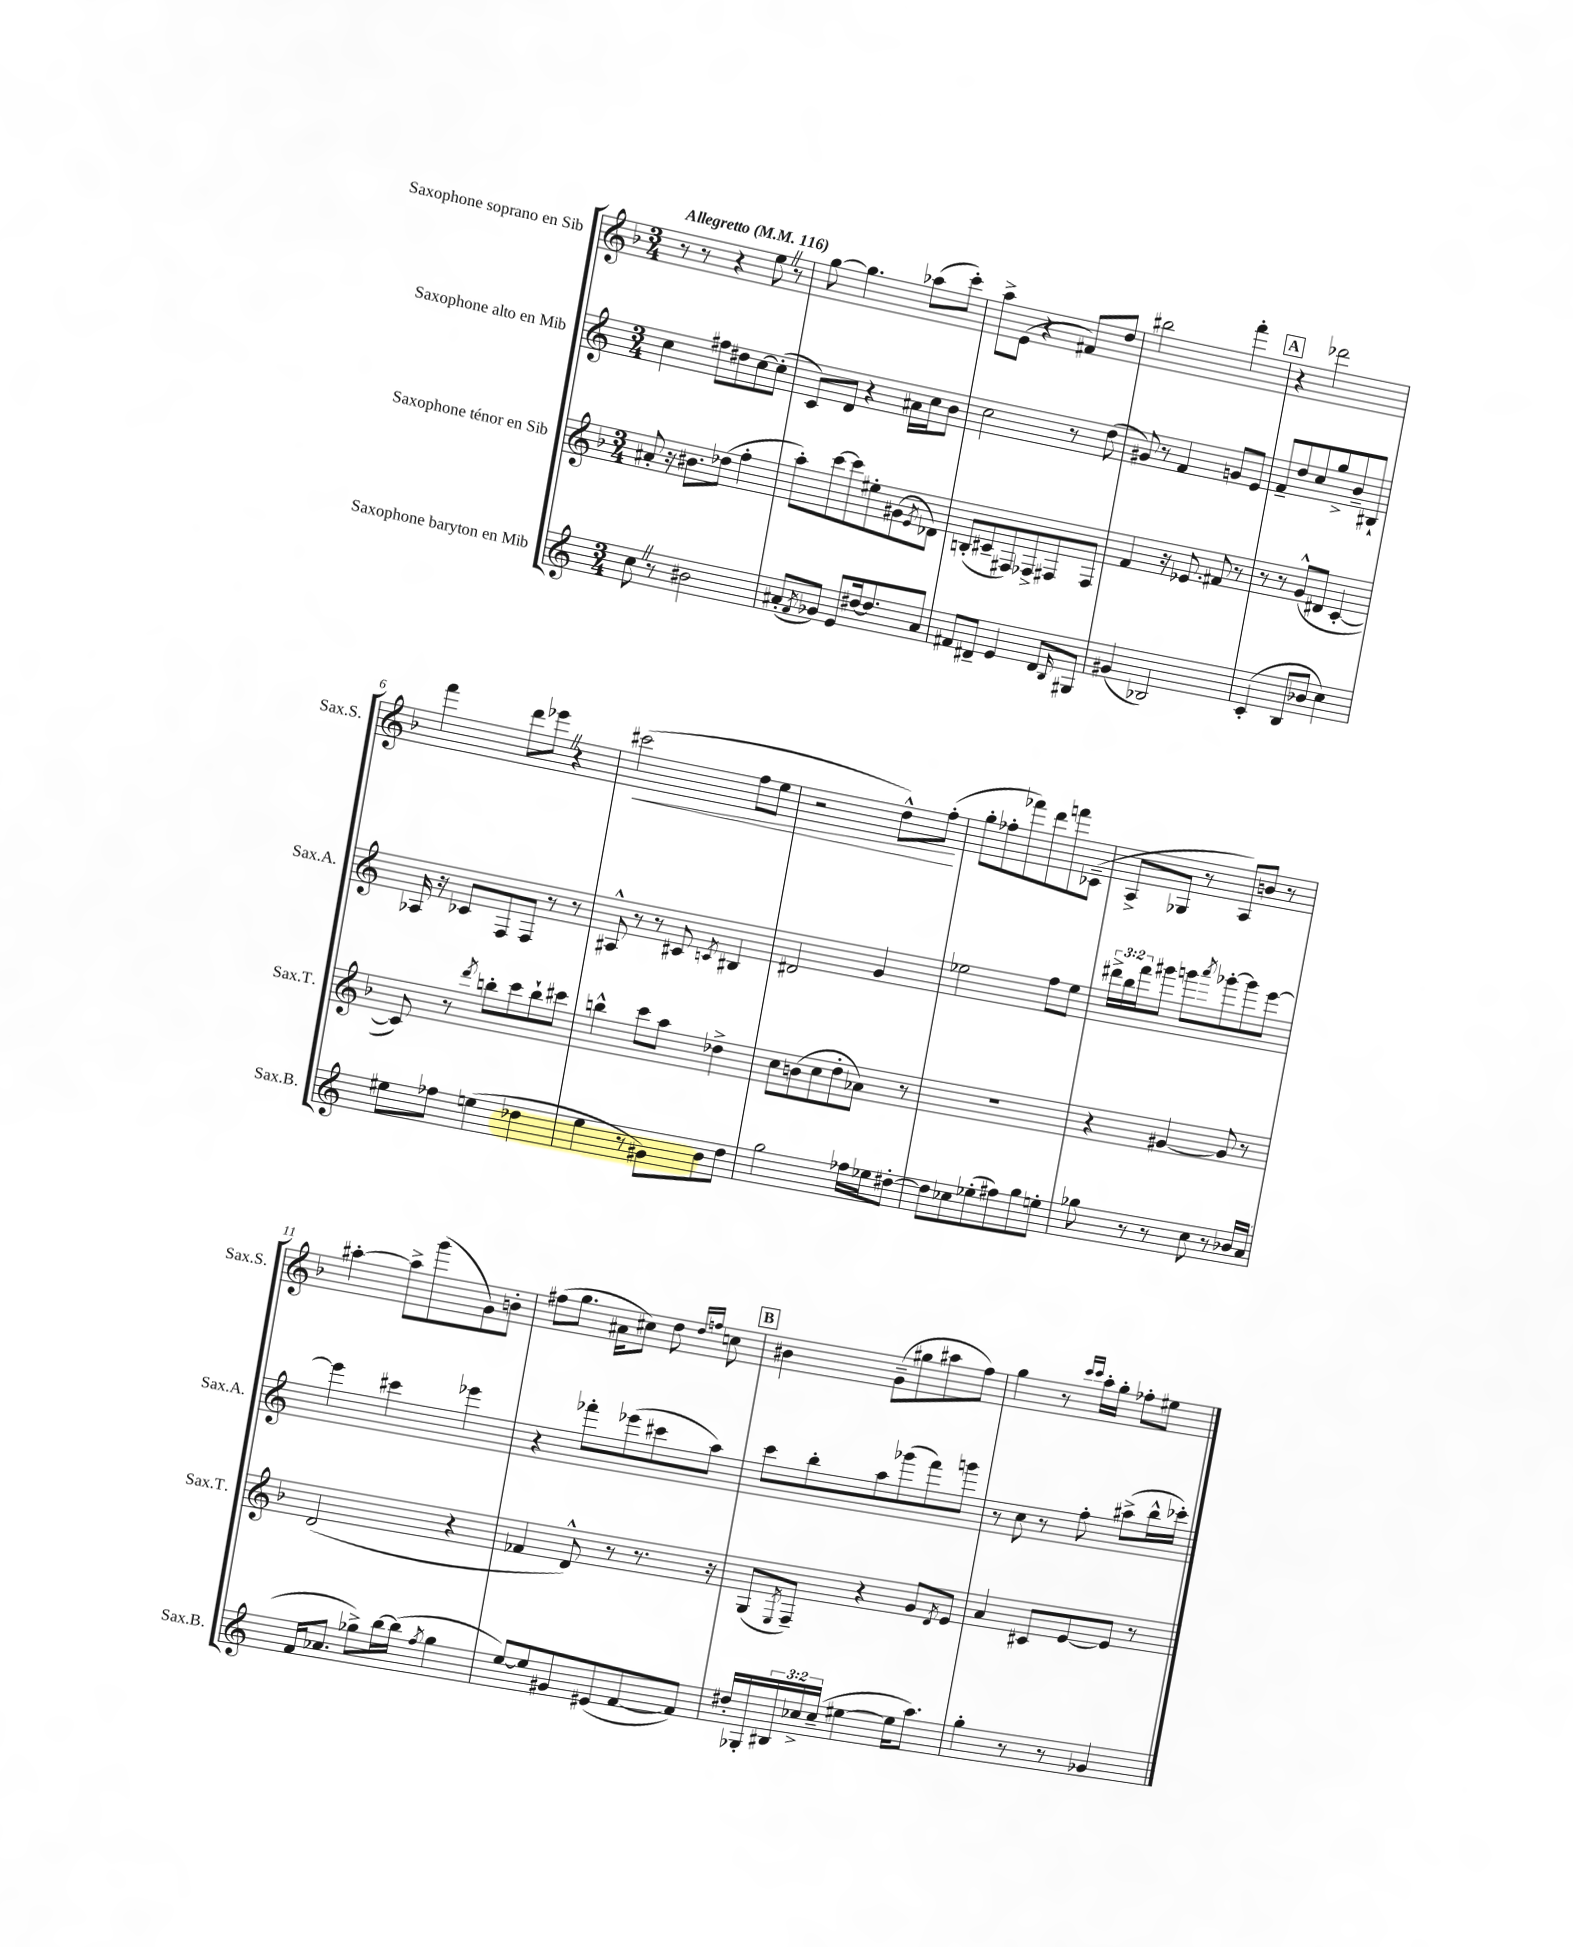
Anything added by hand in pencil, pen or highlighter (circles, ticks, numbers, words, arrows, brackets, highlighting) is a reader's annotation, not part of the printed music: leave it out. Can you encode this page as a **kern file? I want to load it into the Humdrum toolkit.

**kern	**kern	**kern	**kern	**dynam
*part4	*part3	*part2	*part1	*part1
*staff4	*staff3	*staff2	*staff1	*staff1
*I"Saxophone baryton en Mib	*I"Saxophone ténor en Sib	*I"Saxophone alto en Mib	*I"Saxophone soprano en Sib	*
*I'Sax.B.	*I'Sax.T.	*I'Sax.A.	*I'Sax.S.	*
*clefG2	*clefG2	*clefG2	*clefG2	*
*k[]	*k[b-]	*k[]	*k[b-]	*
*M3/4	*M3/4	*M3/4	*M3/4	*
*MM116	*MM116	*MM116	*MM116	*
=1	=1	=1	=1	=1
!	!	!	!LO:TX:a:B:t=Allegretto	!
8ccZ\	8a#X'/	4cc\	8r	.
8r	16r	.	8r	.
.	8.b#X\L	.	.	.
2b#X\	.	8ff#X\L	4r	.
.	(8dd-X\J	8dd#X\	.	.
.	4ff'\	[8cc\	8eeZ\	.
.	.	(8cc'\J]	8r	.
=2	=2	=2	=2	=2
(8a#X'/L	8aa'\L)	8c/L)	[8gg\	.
8qf/	.	.	.	.
8g-X/J)	[8ccc\	8d/J	4.gg\]	.
8e/L	8ccc\]	4r	.	.
[16dd#X/k	8ee#X'\	.	.	.
8.dd#/]	.	.	.	.
.	(8g#X\	16a#X\LL	(8aa-X\L	.
.	.	16cc\J	.	.
.	8qe/	.	.	.
8a#/J	8d-X\J)	8b\J	8ccc'\J)	.
=3	=3	=3	=3	=3
8f#X/L	(8Bn'/L	2cc\	8aa^\L	.
8d#X~/J	8c#X~/	.	(8e\J	.
4e/	8F#X/)	.	4r	.
.	8F-X^/	.	.	.
8d#/L	8F#X/	8r	8f#X/L)	.
16qqB/	.	.	.	.
8G#X/J	8F#/J	(8dd\	8dd/J	.
=4	=4	=4	=4	=4
(4g#X/	4f/	8g#X/)	2bb#X\	.
.	.	8r	.	.
2B-X/)	16r	4f/	.	.
.	8.e-X/	.	.	.
.	8f#X/	8gn/L	4fff'\	.
.	8r	8e/J	.	.
!!LO:REH:place=s1:t=A
=5	=5	=5	=5	=5
(4c'/	8r	8f~/L	4r	.
.	8r	8dd/	.	.
8B/L	(8g^^/L	8cc/	2ddd-X\	.
8b-X/J	8d#X/J	8gg^/	.	.
4cc\)	[4c'/	8b~/	.	.
.	.	8B#X`/J	.	.
!!LO:LB:g=z
=6	=6	=6	=6	=6
8ee#X\L	8c/])	16A-X/	4fff\	.
.	.	16r	.	.
8ff-X\J	8r	8c-X/L	.	.
.	8qddd/	.	.	.
(4een\	8bbn'\L	8F/	8ddd\L	.
.	8ccc\	8F/J	8eee-XZ\J	.
4dd-X\	8bb`\	8r	4r	.
.	8ccc#X\J	8r	.	.
=7	=7	=7	=7	=7
!	!	!	!	!LO:HP:b
4ee\	4bbn^^\	8A#X^^/	(2ccc#X\	<
.	.	8r	.	.
8r	8ccc\L	8r	.	.
8g#X\L)	8aa\J	8c#X/	.	.
.	.	8qcn/	.	.
8b\	4dd-X^\	4B#X/	8ff\L	.
8dd\J	.	.	8ee\J	.
=8	=8	=8	=8	=8
2gg\	8cc\L	2d#X/	2r	.
.	(8bn\	.	.	.
.	8cc\	.	.	.
.	8dd'\	.	.	.
16ff-X\LL	8a-X\J)	4g/	8dd^^\L)	.
16ee-X\J	.	.	.	.
[8dd#X'\J	8r	.	(8ff'\J	.
.	.	.	.	[
=9	=9	=9	=9	=9
8dd#\L]	2.r	2ee-X\	8gg'\L	.
8cc-X\	.	.	8ff-X'\	.
(8ee-X'\	.	.	8fff-X\)	.
8ff#X\)	.	.	8ddd\	.
8gg\	.	8ff\L	8fffn\	.
8een'\J	.	8ee-\J	(8c-X~\J	.
=10	=10	=10	=10	=10
8gg-X\	4r	24ddd#X^\LL	8A^/L	.
.	.	24bb\	.	.
.	.	24fff\J	.	.
8r	.	8ggg#X\J	8G-X/J	.
8r	[4g#X/	8gggn\L	8r	.
.	.	8qaaa/	.	.
8cc\	.	[8ggg-X'\	8A/L)	.
8r	8g#/]	8ggg-\]	8bn/J	.
16b-X/LL	8r	[8eee\J	8r	.
(16a/JJ	.	.	.	.
!!LO:LB:g=z
=11	=11	=11	=11	=11
16f/KL	(2d/	4eee\]	[4aa#X'\	.
8.a-X/J	.	.	.	.
8gg-X^\L)	.	4ccc#X\	8aa#^\L]	.
[16bb\L	.	.	(8ggg\	.
(16bb\JJ]	.	.	.	.
8qff/	.	.	.	.
4gg-\	4r	4eee-X\	8g\)	.
.	.	.	8bn'\J	.
=12	=12	=12	=12	=12
[8ee/L)	4f-X/	4r	(8ff#X\L	.
8ee/]	.	.	8.gg\J	.
8g#X/	8d^^/)	8fff-X'\L	.	.
.	.	.	16a#X\KL	.
(8e#X/	8r	(8eee-X\	8cc#X\J)	.
[8f/	8.r	8ccc#X\	8dd\	.
.	.	.	16qqdd/LL	.
.	.	.	16qqffn/JJ	.
8f/J])	.	8aa\J)	8ccn\	.
.	16r	.	.	.
!!LO:REH:place=s1:t=B
=13	=13	=13	=13	=13
16dd#X'/LL	(8G/L	8ccc\L	4b#X\	.
16G-X'/	.	.	.	.
.	8qE/	.	.	.
24B#X/	8F~/J)	8bb'\	.	.
24cc-X^/	.	.	.	.
(24cc-~/JJ	.	.	.	.
[4ee#X\	4r	8aa\	(8g~\L	.
.	.	(8ggg-X\	8gg#X\	.
16ee#\KL]	8g/L	8fff\)	8aa#X\	.
8.aa\J)	.	.	.	.
.	8qd/	.	.	.
.	8e/J	8gggn\J	8ff\J)	.
=14	=14	=14	=14	=14
4gg'\	4a/	8r	4gg\	.
.	.	8cc\	.	.
8r	8c#X/L	8r	8r	.
.	.	.	16qqccc/LL	.
.	.	.	16qqccc/JJ	.
8r	[8e/	8ff'\	16aa'\LL	.
.	.	.	16gg'\JJ	.
4g-X/	8e/J]	(8aa#X^\L	8ff-X'\L	.
.	8r	16bb^^\L	8ee#X\J	.
.	.	16ccc-X'\JJ)	.	.
==	==	==	==	==
*-	*-	*-	*-	*-
